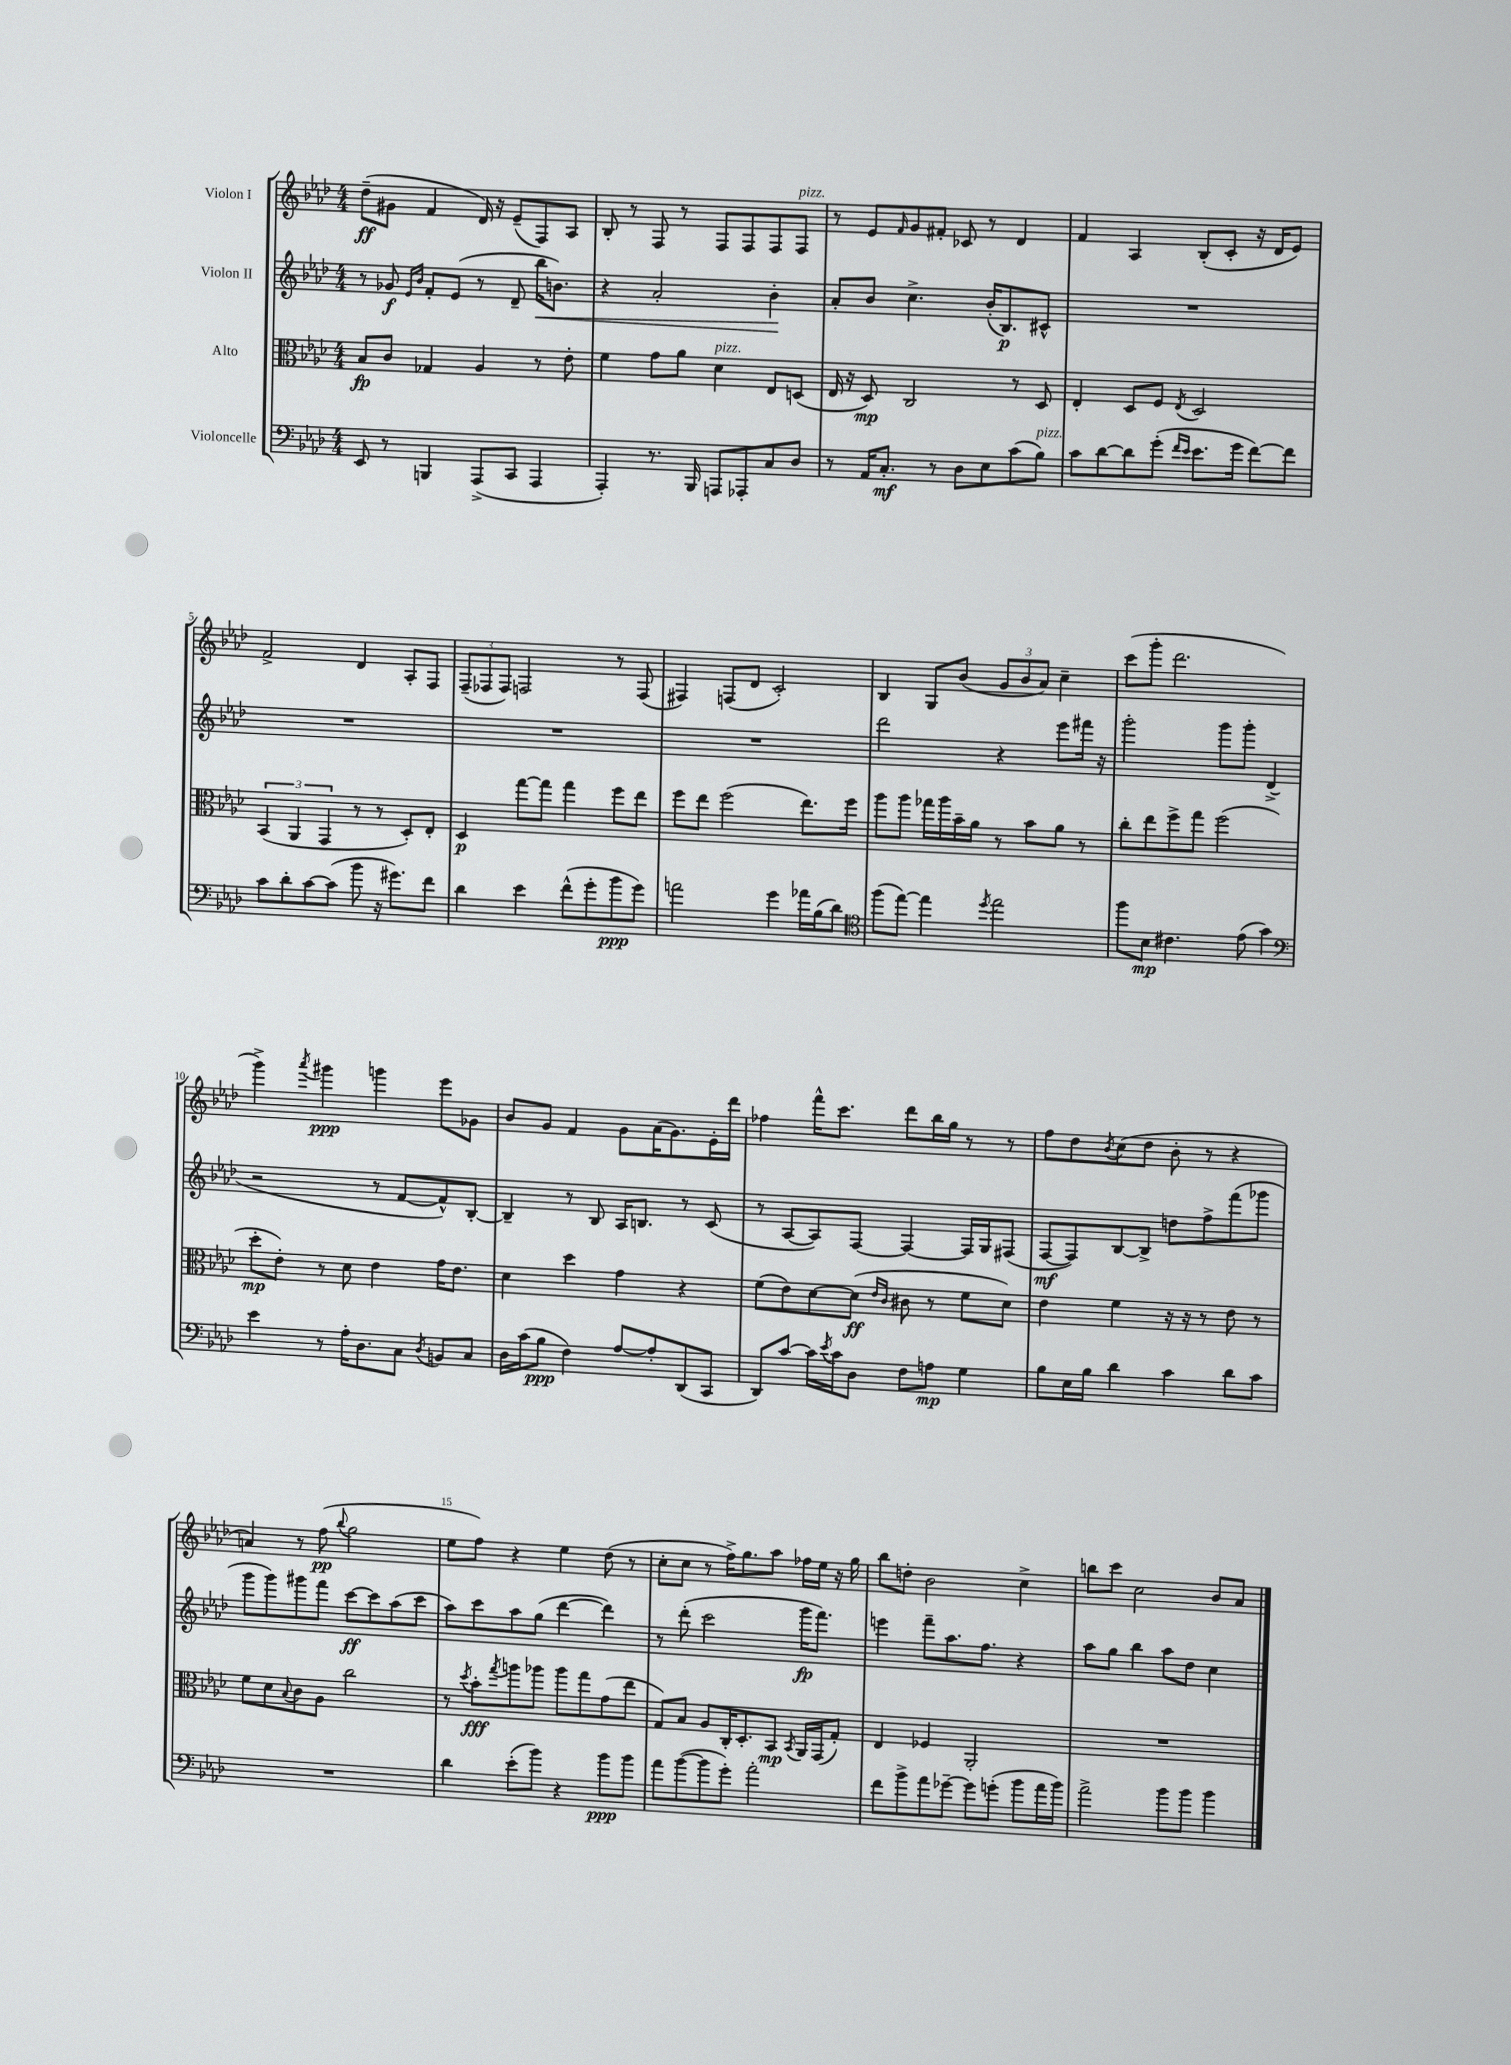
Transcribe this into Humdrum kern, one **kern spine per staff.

**kern	**dynam	**kern	**dynam	**kern	**dynam	**kern	**dynam
*part4	*part4	*part3	*part3	*part2	*part2	*part1	*part1
*staff4	*staff4	*staff3	*staff3	*staff2	*staff2	*staff1	*staff1
*I"Violoncelle	*	*I"Alto	*	*I"Violon II	*	*I"Violon I	*
*clefF4	*	*clefC3	*	*clefG2	*	*clefG2	*
*k[b-e-a-d-]	*	*k[b-e-a-d-]	*	*k[b-e-a-d-]	*	*k[b-e-a-d-]	*
*M4/4	*	*M4/4	*	*M4/4	*	*M4/4	*
=1	=1	=1	=1	=1	=1	=1	=1
8EE-/	.	8B-/L	fp	8r	.	(8dd-~\L	ff
8r	.	8c/J	.	8g-X/	f	8g#X\J	.
.	.	.	.	16qqe-/LL	.	.	.
.	.	.	.	16qqb-/JJ	.	.	.
4BBBn/	.	4G-X/	.	8f'/L	.	4f/	.
.	.	.	.	(8e-/J	.	.	.
(8AAA-^/L	.	4A-/	.	8r	.	16d-/)	.
.	.	.	.	.	.	16r	.
8CC/J	.	.	.	8d-~/	.	(8e-~/L	.
!	!	!	!	!	!LO:HP:b	!	!
4AAA-/	.	8r	.	16bb-\KL	<	8F/)	.
.	.	.	.	8.bn\J)	.	.	.
.	.	8e-'\	.	.	.	8A-/J	.
=2	=2	=2	=2	=2	=2	=2	=2
4AAA-'/)	.	4f\	.	4r	.	8B-'/	.
.	.	.	.	.	.	8r	.
8.r	.	8g\L	.	2a-'/	.	8F/	.
.	.	8a-\J	.	.	.	8r	.
16BBB-/	.	.	.	.	.	.	.
!	!	!LO:TX:a:i:t=pizz.	!	!	!	!	!
8AAAn/L	.	4d-\	.	.	.	8F/L	.
8AAA-X'/	.	.	.	.	.	8F/	.
8C/	.	8E-/L	.	4b-'\	.	8F/	.
!	!	!	!	!	!	!LO:TX:a:i:t=pizz.	!
8D-/J	.	(8Dn/J	.	.	.	8F/J	.
.	.	.	.	.	[	.	.
=3	=3	=3	=3	=3	=3	=3	=3
8r	.	16E-/	.	8a-'/L	.	8r	.
.	.	16r	.	.	.	.	.
16AA-/KL	.	8D-/)	mp	8b-/J	.	8e-/L	.
8.C'/J	mf	.	.	.	.	.	.
.	.	.	.	.	.	16qqf/	.
.	.	2C/	.	4.cc^\	.	8g/	.
8r	.	.	.	.	.	8f#X'/J	.
8D-\L	.	.	.	.	.	8c-X/	.
8E-\	.	.	.	(16b-'/KL	.	8r	.
.	.	.	.	8.B-/)	p	.	.
(8c\	.	8r	.	.	.	4d-/	.
!LO:TX:a:i:t=pizz.	!	!	!	!	!	!	!
8B-\J)	.	8D-/	.	8c#X^^/J	.	.	.
=4	=4	=4	=4	=4	=4	=4	=4
8c\L	.	4E-'/	.	1r	.	4f/	.
[8d-\	.	.	.	.	.	.	.
8d-\]	.	8D-/L	.	.	.	4A-/	.
(8g'\J	.	8F/J	.	.	.	.	.
16qqf/LL	.	.	.	.	.	.	.
16qqe-/JJ	.	8qE-/	.	.	.	.	.
8.e-\L	.	2D-/	.	.	.	(8B-'/L	.
.	.	.	.	.	.	8c'/J	.
16g\Jk	.	.	.	.	.	.	.
[8f\L)	.	.	.	.	.	16r	.
.	.	.	.	.	.	16d-/KL	.
8f\J]	.	.	.	.	.	8e-/J)	.
!!LO:LB:g=z
=5	=5	=5	=5	=5	=5	=5	=5
8c\L	.	(6BB-/	.	1r	.	2f^/	.
8d-'\	.	.	.	.	.	.	.
.	.	6AA-/	.	.	.	.	.
[8c\	.	.	.	.	.	.	.
.	.	6GG/	.	.	.	.	.
(8c\J]	.	.	.	.	.	.	.
8b-\	.	8r	.	.	.	4d-/	.
16r	.	8r	.	.	.	.	.
8.g#X\L)	.	.	.	.	.	.	.
.	.	8D-'/L)	.	.	.	8A-'/L	.
8f\J	.	8E-'/J	.	.	.	8F/J	.
=6	=6	=6	=6	=6	=6	=6	=6
4d-\	.	4D-/	p	1r	.	(12F~/L	.
.	.	.	.	.	.	12F-X/	.
.	.	.	.	.	.	12F-/J)	.
4e-\	.	[8gg\L	.	.	.	2Fn/	.
.	.	8gg\J]	.	.	.	.	.
(8f^^\L	.	4gg\	.	.	.	.	.
8g'\	.	.	.	.	.	.	.
8b-\	ppp	8ff\L	.	.	.	8r	.
8g\J)	.	8ee-\J	.	.	.	(8F/	.
=7	=7	=7	=7	=7	=7	=7	=7
2an\	.	8ff\L	.	1r	.	4F#X/)	.
.	.	8ee-\J	.	.	.	.	.
.	.	(2ff\	.	.	.	(8Fn/L	.
.	.	.	.	.	.	8d-/J	.
4g\	.	.	.	.	.	2c'/)	.
16a-X\LL	.	8.ee-\L)	.	.	.	.	.
(16B-\J	.	.	.	.	.	.	.
8d-\J)	.	.	.	.	.	.	.
.	.	16ff\Jk	.	.	.	.	.
=8	=8	=8	=8	=8	=8	=8	=8
*clefC4	*	*	*	*	*	*	*
(8ff\L	.	8aa-\L	.	2ddd-\	.	4B-/	.
[8ee-\J)	.	8aa-\J	.	.	.	.	.
4ee-\]	.	16gg-X\LL	.	.	.	8G/L	.
.	.	16aa-\	.	.	.	.	.
.	.	16b-~\	.	.	.	(8b-/J	.
.	.	16a-\JJ	.	.	.	.	.
8qdd-/	.	.	.	.	.	.	.
2ee-\	.	8r	.	4r	.	12g/L	.
.	.	.	.	.	.	12b-/	.
.	.	8b-\L	.	.	.	.	.
.	.	.	.	.	.	12a-/J)	.
.	.	8a-\J	.	8eee-\L	.	4cc~\	.
.	.	8r	.	16fff#X\Jk	.	.	.
.	.	.	.	16r	.	.	.
=9	=9	=9	=9	=9	=9	=9	=9
8ff\L	.	8cc'\L	.	2ggg'\	.	(8ccc\L	.
8B-\J	mp	8ee-\	.	.	.	8ggg'\J	.
4.c#X\	.	8ff^\	.	.	.	2.ddd-\	.
.	.	8gg\J	.	.	.	.	.
.	.	(2ff\	.	8ggg\L	.	.	.
(8e-\	.	.	.	8ggg'\J	.	.	.
4g\)	.	.	.	(4d-^/	.	.	.
!!LO:LB:g=z
=10	=10	=10	=10	=10	=10	=10	=10
*clefF4	*	*	*	*	*	*	*
4e-\	.	8dd-'\L	mp	2r	.	4ggg^\)	.
.	.	8e-'\J)	.	.	.	.	.
.	.	.	.	.	.	8qaaa-/	.
8r	.	8r	.	.	.	4ggg#X\	ppp
16A-'\KL	.	8d-\	.	.	.	.	.
8.D-\	.	.	.	.	.	.	.
.	.	4e-\	.	8r	.	4gggn\	.
8C\J	.	.	.	[8f/L	.	.	.
8qD-/	.	.	.	.	.	.	.
8BBn/L	.	16g\KL	.	8f^^/])	.	8eee-\L	.
.	.	8.e-\J	.	.	.	.	.
8C/J	.	.	.	[8B-'/J	.	8g-X\J	.
=11	=11	=11	=11	=11	=11	=11	=11
16D-\LL	.	4d-\	.	4B-~/]	.	8b-/L	.
(16c\J	.	.	.	.	.	.	.
8B-\J	ppp	.	.	.	.	8g/J	.
4F\)	.	4dd-\	.	8r	.	4f/	.
.	.	.	.	8B-/	.	.	.
[8A-/L	.	4g\	.	16A-/KL	.	8g\L	.
.	.	.	.	8.Bn/J	.	.	.
8A-'/]	.	.	.	.	.	(16a-\K	.
.	.	.	.	.	.	8.g\)	.
(8DD-/	.	4r	.	8r	.	.	.
8CC/J	.	.	.	(8c/	.	16e-'\L	.
.	.	.	.	.	.	16ddd-\JJ	.
=12	=12	=12	=12	=12	=12	=12	=12
8DD-/L)	.	(8f\L	.	8r	.	4ff-X\	.
[8c/J	.	8e-\)	.	[8A-/L	.	.	.
16c\LL]	.	[8d-\	.	8A-/])	.	16fff^^\KL	.
8qe-/	.	.	.	.	.	.	.
16c\J	.	.	.	.	.	8.ccc\J	.
8D-\J	.	(8d-\J]	ff	[8F/J	.	.	.
.	.	16qqe-/LL	.	.	.	.	.
.	.	16qqc/JJ	.	.	.	.	.
8F\L	.	8c#X\	.	4F/_	.	8ddd-\L	.
8An\J	mp	8r	.	.	.	16bb-\L	.
.	.	.	.	.	.	16gg\JJ	.
4G\	.	8f\L	.	16F/LL]	.	8r	.
.	.	.	.	16G/J	.	.	.
.	.	8d-\J)	.	(8F#X/J	.	8r	.
=13	=13	=13	=13	=13	=13	=13	=13
8B-\L	.	4e-\	.	[8F/L	mf	8ff\L	.
16E-\L	.	.	.	8F/])	.	8dd-\	.
16B-\JJ	.	.	.	.	.	.	.
.	.	.	.	.	.	8qb-/	.
4d-\	.	4f\	.	[8B-/	.	(8cc\	.
.	.	.	.	8B-^/J]	.	8dd-\J	.
4c\	.	16r	.	8ddn\L	.	8b-'\	.
.	.	16r	.	.	.	.	.
.	.	8r	.	8ff^\	.	8r	.
8d-\L	.	8e-\	.	(8fff\	.	4r	.
8c\J	.	8r	.	8ggg-X\J	.	.	.
!!LO:LB:g=z
=14	=14	=14	=14	=14	=14	=14	=14
1r	.	8f\L	.	8ggg\L	.	4an/)	.
.	.	8d-\	.	8ggg\)	.	.	.
.	.	8qqB-/	.	.	.	.	.
.	.	8c\	.	8ggg#X\	.	8r	.
.	.	8A-\J	.	8fff\J	.	(8ff\	pp
.	.	.	.	.	.	8qqbb-/	.
.	.	2cc\	.	[8ccc\L	ff	2gg\	.
.	.	.	.	8ccc\]	.	.	.
.	.	.	.	(8aa-\	.	.	.
.	.	.	.	8ccc\J	.	.	.
=15	=15	=15	=15	=15	=15	=15	=15
4d-\	.	8r	.	8aa-\L)	.	8ee-\L	.
.	.	8qdd-/	.	.	.	.	.
.	.	8b-'\L	fff	8ccc\	.	8ff\J)	.
.	.	8qgg/	.	.	.	.	.
(8e-'\L	.	8aan\	.	8aa-\	.	4r	.
8b-\J)	.	8aa-X\J	.	(8gg\J	.	.	.
4r	.	8aa-\L	.	[4ddd-\	.	4ee-\	.
.	.	8gg\	.	.	.	.	.
8b-\L	ppp	(8g\	.	4ddd-\])	.	(8dd-\	.
8b-\J	.	8ee-\J	.	.	.	8r	.
=16	=16	=16	=16	=16	=16	=16	=16
8a-\L	.	8G/L)	.	8r	.	8cc'\L	.
([8b-\	.	8B-/J	.	(8ddd-'\	.	8cc\J	.
8b-\]	.	8A-/L	.	2ccc\	.	8r	.
8g'\J)	.	16C'/K	.	.	.	16ff^\KL)	.
.	.	8.D-'/	.	.	.	8.gg\	.
2a-'\	.	.	.	.	.	.	.
.	.	8BB-/J	mp	.	.	8aa-\J	.
.	.	8qBB-/	.	.	.	.	.
.	.	16AA-/LL	.	16ggg\KL	fp	16ff-X\LL	.
.	.	(16GG/J	.	8.fff\J)	.	16ee-\JJ	.
.	.	8G'/J)	.	.	.	16r	.
.	.	.	.	.	.	16gg\	.
=17	=17	=17	=17	=17	=17	=17	=17
8f\L	.	4E-/	.	4eeen\	.	8bb-\L	.
8b-^\	.	.	.	.	.	8ddn'\J	.
8a-\	.	4F-X/	.	8fff~\L	.	2b-\	.
[8g-X~\J	.	.	.	8.aa-\	.	.	.
8g-\L]	.	2AA-'/	.	.	.	.	.
.	.	.	.	8.ff\J	.	.	.
(8gn'\J	.	.	.	.	.	.	.
8b-\L	.	.	.	4r	.	4cc^\	.
16a-\L	.	.	.	.	.	.	.
16b-\JJ)	.	.	.	.	.	.	.
=18	=18	=18	=18	=18	=18	=18	=18
2a-^\	.	1r	.	8aa-\L	.	8bbn\L	.
.	.	.	.	8gg\J	.	8ccc\J	.
.	.	.	.	4bb-\	.	2cc\	.
8b-\L	.	.	.	8aa-\L	.	.	.
8b-\J	.	.	.	8dd-\J	.	.	.
4b-\	.	.	.	4cc\	.	8b-/L	.
.	.	.	.	.	.	8a-/J	.
==	==	==	==	==	==	==	==
*-	*-	*-	*-	*-	*-	*-	*-
